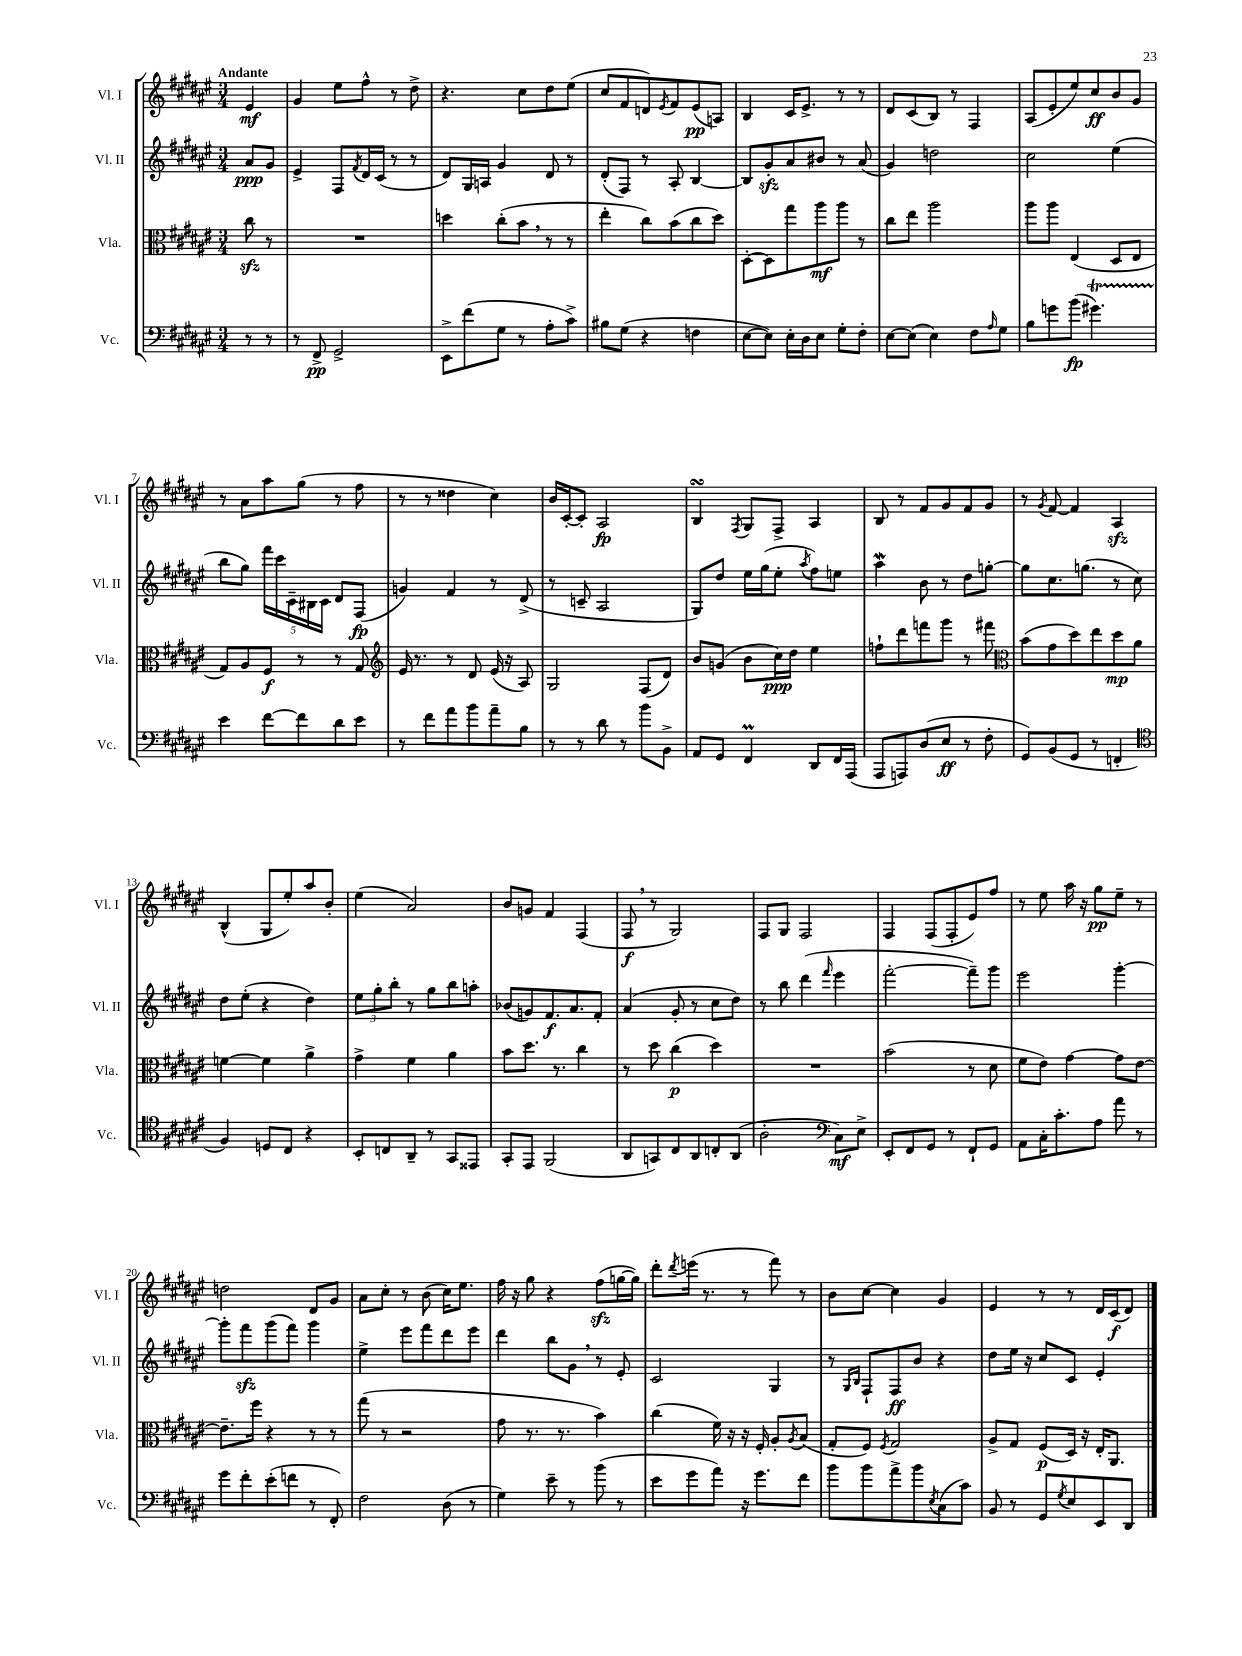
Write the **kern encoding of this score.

**kern	**dynam	**kern	**dynam	**kern	**dynam	**kern	**dynam
*part4	*part4	*part3	*part3	*part2	*part2	*part1	*part1
*staff4	*staff4	*staff3	*staff3	*staff2	*staff2	*staff1	*staff1
*I"Vc.	*	*I"Vla.	*	*I"Vl. II	*	*I"Vl. I	*
*I'Vc.	*	*I'Vla.	*	*I'Vl. II	*	*I'Vl. I	*
*clefF4	*	*clefC3	*	*clefG2	*	*clefG2	*
*k[f#c#g#d#a#e#]	*	*k[f#c#g#d#a#e#]	*	*k[f#c#g#d#a#e#]	*	*k[f#c#g#d#a#e#]	*
*M3/4	*	*M3/4	*	*M3/4	*	*M3/4	*
=	=	=	=	=	=	=	=
!	!	!	!	!	!	!LO:TX:a:B:t=Andante	!
8r	.	8cc#zz\	.	8a#/L	ppp	4e#/	mf
8r	.	8r	.	8g#/J	.	.	.
=1	=1	=1	=1	=1	=1	=1	=1
8r	.	2.r	.	4e#^/	.	4g#/	.
8FF#^/	pp	.	.	.	.	.	.
2GG#^/	.	.	.	8F#/L	.	8ee#\L	.
.	.	.	.	8qf#/	.	.	.
.	.	.	.	16d#/L	.	8ff#^^\J	.
.	.	.	.	(16c#/JJ	.	.	.
.	.	.	.	8r	.	8r	.
.	.	.	.	8r	.	8dd#^\	.
=2	=2	=2	=2	=2	=2	=2	=2
8EE#^\L	.	4ddn\	.	8d#/L)	.	4.r	.
(8f#\	.	.	.	16G#/L	.	.	.
.	.	.	.	16An/JJ	.	.	.
8G#\J	.	(8cc#'\L	.	4g#/	.	.	.
8r	.	8b,\J	.	.	.	8cc#\L	.
8A#'\L	.	8r	.	8d#/	.	8dd#\	.
8c#^\J)	.	8r	.	8r	.	(8ee#\J	.
=3	=3	=3	=3	=3	=3	=3	=3
8B#X\L	.	4ee#'\	.	(8d#'/L	.	8cc#/L	.
(8G#\J	.	.	.	8F#/J)	.	8f#/	.
4r	.	8cc#\L)	.	8r	.	8dn/)	.
.	.	.	.	.	.	8qe#/	.
.	.	(8b\	.	8A#'/	.	8f#/	.
4Fn\	.	8cc#\	.	[4B/	.	(8e#/	pp
.	.	8dd#\J)	.	.	.	8An/J)	.
=4	=4	=4	=4	=4	=4	=4	=4
[8E#\L	.	[8D#'\L	.	8B/L]	.	4B/	.
8E#\J])	.	8D#\]	.	8g#zz'/	.	.	.
16E#'\LL	.	8gg#\	.	8a#/	.	16c#/KL	.
16D#\J	.	.	.	.	.	8.e#^/J	.
8E#\J	.	8aa#\	mf	8b#X/J	.	.	.
8G#'\L	.	8aa#\J	.	8r	.	8r	.
8F#'\J	.	8r	.	(8a#/	.	8r	.
=5	=5	=5	=5	=5	=5	=5	=5
[8E#\L	.	8cc#\L	.	4g#/)	.	8d#/L	.
(8E#\J]	.	8ee#\J	.	.	.	(8c#/	.
4E#\)	.	2aa#\	.	2ddn\	.	8B/J)	.
.	.	.	.	.	.	8r	.
8F#\L	.	.	.	.	.	4F#/	.
16qqA#/	.	.	.	.	.	.	.
8G#\J	.	.	.	.	.	.	.
=6	=6	=6	=6	=6	=6	=6	=6
8B\L	.	8aa#\L	.	2cc#\	.	(8A#/L	.
8gn\	.	8aa#\J	.	.	.	8e#'/	.
(8b\J	fp	(4E#/	.	.	.	8ee#/)	.
4.g#XT\)	.	.	.	.	.	8cc#/	ff
.	.	8D#/L	.	(4ee#\	.	8b/	.
.	.	8E#/J	.	.	.	8g#/J	.
!!LO:LB:g=z
=7	=7	=7	=7	=7	=7	=7	=7
4e#\	.	8G#/L)	.	8bb\L	.	8r	.
.	.	8A#/	.	8gg#\J)	.	8a#\L	.
[8f#\L	.	8F#/J	f	20fff#\LL	.	8aa#\	.
.	.	.	.	20ccc#\	.	.	.
.	.	.	.	20c#~\	.	.	.
8f#\]	.	8r	.	.	.	(8gg#\J	.
.	.	.	.	20B#X\	.	.	.
.	.	.	.	20c#\JJ	.	.	.
8d#\	.	8r	.	8d#/L	.	8r	.
8e#\J	.	8G#/	.	(8F#/J	fp	8ff#\	.
=8	=8	=8	=8	=8	=8	=8	=8
*	*	*clefG2	*	*	*	*	*
8r	.	16e#/	.	4gn/)	.	8r	.
.	.	8.r	.	.	.	.	.
8f#\L	.	.	.	.	.	8r	.
8a#\	.	8r	.	4f#/	.	4dd##X\	.
8b\	.	8d#/	.	.	.	.	.
8a#~\	.	(16e#/	.	8r	.	4cc#\)	.
.	.	16r	.	.	.	.	.
8B\J	.	8A#/)	.	(8d#^/	.	.	.
=9	=9	=9	=9	=9	=9	=9	=9
8r	.	2G#/	.	8r	.	16b/LL	.
.	.	.	.	.	.	[16c#'/J	.
8r	.	.	.	8cn~/	.	8c#'/J]	.
8d#\	.	.	.	2A#/	.	2A#/	fp
8r	.	.	.	.	.	.	.
8b\L	.	(8F#/L	.	.	.	.	.
8BB^\J	.	8d#/J)	.	.	.	.	.
=10	=10	=10	=10	=10	=10	=10	=10
8AA#/L	.	8b/L	.	8G#/L)	.	4BsSSs/	.
8GG#/J	.	(8gn/J	.	8dd#/J	.	.	.
.	.	.	.	.	.	8qF#/	.
4FF#M/	.	8b\L	.	16ee#\LL	.	8G#/L	.
.	.	.	.	(16gg#\J	.	.	.
.	.	16cc#\L)	ppp	8ee#'\J	.	8F#^/J	.
.	.	16dd#\JJ	.	.	.	.	.
.	.	.	.	8qaa#/	.	.	.
8DD#/L	.	4ee#\	.	8ff#\L)	.	4A#/	.
16FF#/L	.	.	.	8een\J	.	.	.
(16AAA#/JJ	.	.	.	.	.	.	.
=11	=11	=11	=11	=11	=11	=11	=11
8AAA#/L	.	8ffn`\L	.	4aa#W\	.	8B/	.
8AAAn/)	.	8ddd#\	.	.	.	8r	.
(8D#/	.	8fffn\	.	8b\	.	8f#/L	.
8E#/J	ff	8ggg#\J	.	8r	.	8g#/	.
8r	.	8r	.	8dd#\L	.	8f#/	.
8F#'\	.	8fff#X\	.	[8ggn'\J	.	8g#/J	.
=12	=12	=12	=12	=12	=12	=12	=12
*	*	*clefC3	*	*	*	*	*
8GG#/L)	.	(8b\L	.	8gg\L]	.	8r	.
.	.	.	.	.	.	8qg#/	.
(8BB/	.	8g#\	.	8.cc#\	.	[8f#/	.
8GG#/J	.	8dd#\)	.	.	.	4f#/]	.
.	.	.	.	(8.ggn\J	.	.	.
8r	.	8ee#\	.	.	.	.	.
4FFn'/	.	8dd#\	mp	8r	.	4A#zz/	.
.	.	8a#\J	.	8cc#\)	.	.	.
!!LO:LB:g=z
=13	=13	=13	=13	=13	=13	=13	=13
*clefC4	*	*	*	*	*	*	*
4F#/)	.	[4fn\	.	8dd#\L	.	(4B^^/	.
.	.	.	.	(8ee#'\J	.	.	.
8Dn/L	.	4f\]	.	4r	.	8G#/L	.
8C#/J	.	.	.	.	.	8ee#'/)	.
4r	.	4a#^\	.	4dd#\)	.	8aa#/	.
.	.	.	.	.	.	8b'/J	.
=14	=14	=14	=14	=14	=14	=14	=14
8BB'/L	.	4g#^\	.	12ee#\L	.	(4ee#\	.
.	.	.	.	12gg#'\	.	.	.
8Cn/	.	.	.	.	.	.	.
.	.	.	.	12bb'\J	.	.	.
8AA#~/J	.	4f#\	.	8r	.	2a#/)	.
8r	.	.	.	8gg#\L	.	.	.
8GG#/L	.	4a#\	.	8bb\	.	.	.
8EE##X/J	.	.	.	8aan'\J	.	.	.
=15	=15	=15	=15	=15	=15	=15	=15
8GG#'/L	.	8b\L	.	(8b-X/L	.	8b/L	.
8EE#/J	.	8.dd#\J	.	8gn/)	.	8gn/J	.
(2FF#/	.	.	.	8.f#/	f	4f#/	.
.	.	8.r	.	.	.	.	.
.	.	.	.	8.a#/	.	.	.
.	.	4cc#\	.	.	.	(4F#/	.
.	.	.	.	8f#'/J	.	.	.
=16	=16	=16	=16	=16	=16	=16	=16
8AA#/L	.	8r	.	(4a#/	.	8F#,/	f
8GGn/)	.	8dd#\	.	.	.	8r	.
8C#/	.	(4cc#\	p	8g#'/	.	2G#/)	.
8AA#/	.	.	.	8r	.	.	.
8Cn'/	.	4dd#\)	.	8cc#\L	.	.	.
(8AA#/J	.	.	.	8dd#\J)	.	.	.
=17	=17	=17	=17	=17	=17	=17	=17
2A#'\	.	2.r	.	8r	.	8F#/L	.
.	.	.	.	8bb\	.	8G#/J	.
.	.	.	.	(4ddd#\	.	2F#/	.
*clefF4	*	*	*	*	*	*	*
.	.	.	.	16qqfff#/	.	.	.
8C#\L)	mf	.	.	4eee#\	.	.	.
8E#^\J	.	.	.	.	.	.	.
=18	=18	=18	=18	=18	=18	=18	=18
8EE#'/L	.	(2b\	.	[2fff#'\	.	4F#/	.
8FF#/	.	.	.	.	.	.	.
8GG#/J	.	.	.	.	.	(8F#/L	.
8r	.	.	.	.	.	8F#'/	.
8FF#`/L	.	8r	.	8fff#~\L])	.	8e#/)	.
8GG#/J	.	8d#\	.	8ggg#\J	.	8ff#/J	.
=19	=19	=19	=19	=19	=19	=19	=19
8AA#\L	.	8f#\L	.	2eee#\	.	8r	.
16C#'\K	.	8e#\J)	.	.	.	8ee#\	.
8.c#'\	.	.	.	.	.	.	.
.	.	[4g#\	.	.	.	16aa#\	.
.	.	.	.	.	.	16r	.
8A#\J	.	.	.	.	.	8gg#\L	pp
8a#\	.	8g#\L]	.	[4ggg#'\	.	8ee#~\J	.
8r	.	[8e#\J	.	.	.	8r	.
!!LO:LB:g=z
=20	=20	=20	=20	=20	=20	=20	=20
8g#\L	.	8.e#~\L]	.	8ggg#'\L]	.	2ddn\	.
8f#'\	.	.	.	8fff#zz\	.	.	.
.	.	16ff#\Jk	.	.	.	.	.
(8e#'\	.	4r	.	(8ggg#\	.	.	.
8fn\J	.	.	.	8fff#\J)	.	.	.
8r	.	8r	.	4ggg#\	.	8d#/L	.
8FF#'/)	.	8r	.	.	.	8g#/J	.
=21	=21	=21	=21	=21	=21	=21	=21
2F#\	.	(8gg#\	.	4ee#^\	.	8a#\L	.
.	.	8r	.	.	.	8cc#'\J	.
.	.	2r	.	8eee#\L	.	8r	.
.	.	.	.	8fff#\	.	(8b\	.
(8D#\	.	.	.	8ddd#\	.	16cc#\KL)	.
.	.	.	.	.	.	8.ee#\J	.
8r	.	.	.	8eee#\J	.	.	.
=22	=22	=22	=22	=22	=22	=22	=22
4G#\)	.	8g#\	.	4ddd#\	.	16ff#\	.
.	.	.	.	.	.	16r	.
.	.	8.r	.	.	.	8gg#\	.
8e#~\	.	.	.	8bb\L	.	4r	.
.	.	8.r	.	.	.	.	.
8r	.	.	.	8g#,\J	.	.	.
(8b\	.	4b\)	.	8r	.	(8ff#zz\L	.
8r	.	.	.	8e#'/	.	[16ggn\L	.
.	.	.	.	.	.	16gg\JJ])	.
=23	=23	=23	=23	=23	=23	=23	=23
8e#\L	.	(4cc#\	.	2c#/	.	8ddd#'\L	.
.	.	.	.	.	.	8qddd#/	.
8g#\	.	.	.	.	.	(16eeen\Jk	.
.	.	.	.	.	.	8.r	.
8a#\J)	.	16f#\)	.	.	.	.	.
.	.	16r	.	.	.	.	.
16r	.	16r	.	.	.	8r	.
8.g#\L	.	16F#'/	.	.	.	.	.
.	.	8A#'/L	.	4G#/	.	8fff#\)	.
.	.	8qA#/	.	.	.	.	.
8f#\J	.	(8B/J	.	.	.	8r	.
=24	=24	=24	=24	=24	=24	=24	=24
8b\L	.	8G#'/L	.	8r	.	8b\L	.
.	.	.	.	16qqG#/LL	.	.	.
.	.	.	.	16qqB/JJ	.	.	.
8b\	.	8F#/J)	.	8F#`/L	.	[8cc#\J	.
.	.	8qF#/	.	.	.	.	.
8a#^\	.	2G#/	.	8F#/	ff	4cc#\]	.
8b\	.	.	.	8b/J	.	.	.
8qE#/	.	.	.	.	.	.	.
(8C#\	.	.	.	4r	.	4g#/	.
8c#\J)	.	.	.	.	.	.	.
=25	=25	=25	=25	=25	=25	=25	=25
8BB/	.	8A#^/L	.	8dd#\L	.	4e#/	.
8r	.	8G#/J	.	16ee#\Jk	.	.	.
.	.	.	.	16r	.	.	.
8GG#/L	.	(8F#/L	p	8cc#/L	.	8r	.
8qG#/	.	.	.	.	.	.	.
8E#/	.	16D#/Jk)	.	8c#/J	.	8r	.
.	.	16r	.	.	.	.	.
8EE#/	.	16E#'/KL	.	4e#'/	.	16d#/LL	.
.	.	8.AA#/J	.	.	.	(16c#/J	f
8DD#/J	.	.	.	.	.	8d#/J)	.
==	==	==	==	==	==	==	==
*-	*-	*-	*-	*-	*-	*-	*-
